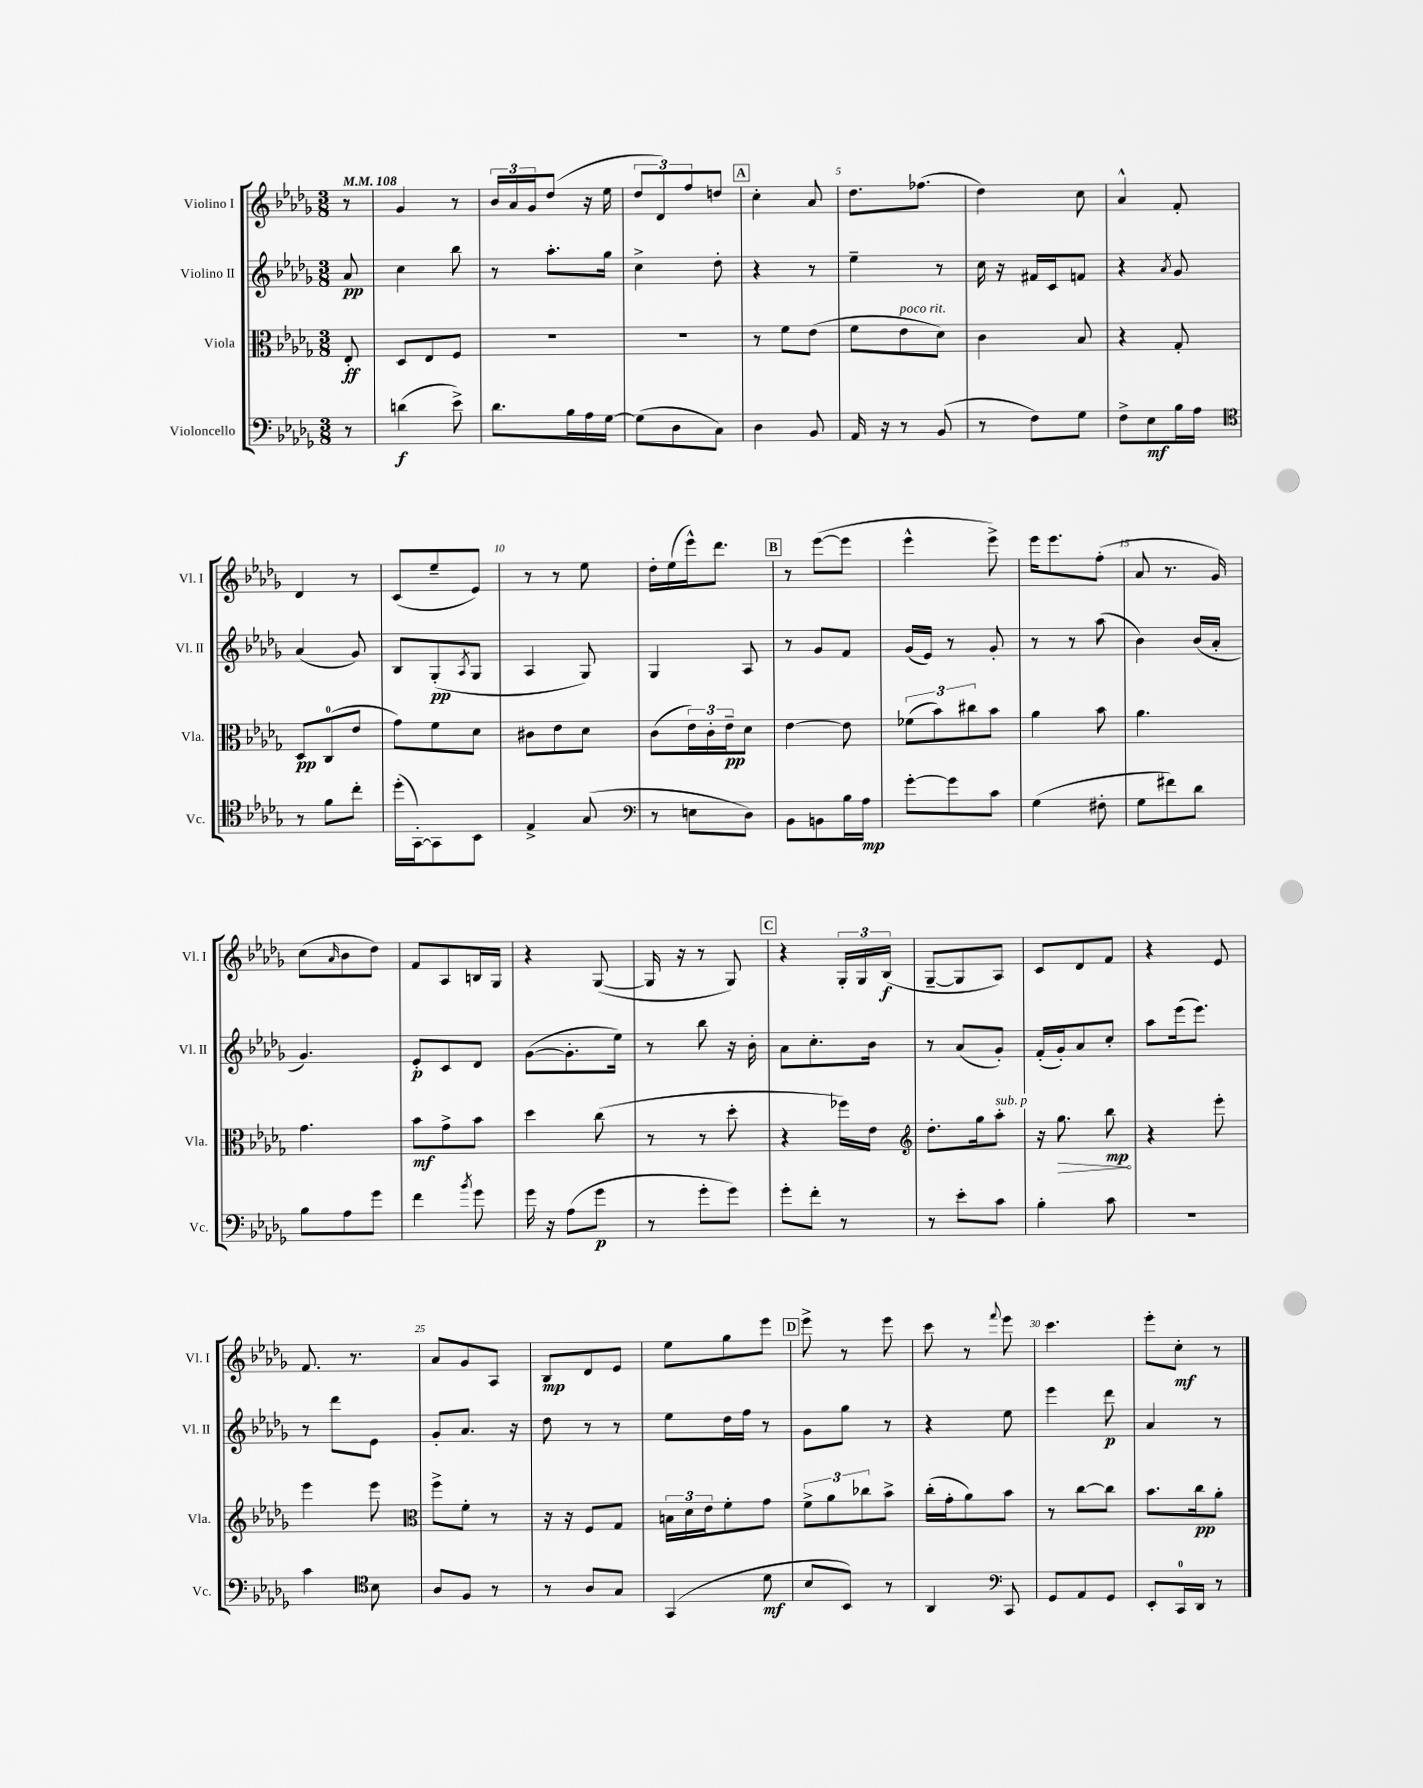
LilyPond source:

<<
\new StaffGroup <<
\new Staff = "s0" \with { instrumentName = "Violino I" shortInstrumentName = "Vl. I" } {
    \clef treble \key des \major \numericTimeSignature \time 3/8 \partial 8 \tempo 4 = 108
    r8 |
    ges'4 r8 |
    \tuplet 3/2 { bes'16 aes'16 ges'16 } des''8( r16 ees''16 |
    \tuplet 3/2 { des''8 des'8) f''8 } d''8 |
    \mark \markup { \box "A" } c''4-. aes'8 |
    des''8. fes''8.( |
    des''4) c''8 |
    aes'4-^ f'8-. |
    des'4 r8 |
    c'8( ees''8-- ees'8) |
    r8 r8 ees''8 |
    des''16-. ees''16( ees'''16-^) des'''8. |
    \mark \markup { \box "B" } r8 ees'''8~( ees'''8 |
    ees'''4-^ ees'''8->) |
    ees'''16 ees'''8. f''8-.( |
    aes'8 r8. ges'16) |
    c''8( \grace { aes'16 } bes'8 des''8) |
    f'8 aes8 b16 ges16 |
    r4 ges8~( |
    ges16 r16 r8 ges8) |
    \mark \markup { \box "C" } r4 \tuplet 3/2 { ges16-. ges16 bes16\f( } |
    ges8~-- ges8 aes8) |
    c'8 des'8 f'8 |
    r4 ees'8 |
    f'8. r8. |
    aes'8 ges'8 aes8 |
    bes8\mp des'8 ees'8 |
    ees''8 ges''8 ees'''8 |
    \mark \markup { \box "D" } ees'''8-> r8 ees'''8 |
    c'''8 r8 \appoggiatura { f'''8 } ees'''8 |
    c'''4. |
    ees'''8-. c''8-.\mf r8 \bar "|." |
}
\new Staff = "s1" \with { instrumentName = "Violino II" shortInstrumentName = "Vl. II" } {
    \clef treble \key des \major \numericTimeSignature \time 3/8 \partial 8
    aes'8\pp |
    c''4 bes''8 |
    r8 aes''8.-. ges''16 |
    c''4-> des''8-. |
    \mark \markup { \box "A" } r4 r8 |
    ees''4-- r8 |
    c''16 r16 fis'16 c'16 f'8 |
    r4 \acciaccatura { aes'8 } ges'8 |
    aes'4( ges'8) |
    bes8 ges8-.\pp( \acciaccatura { aes8 } ges8 |
    aes4 ges8) |
    ges4 aes8 |
    \mark \markup { \box "B" } r8 ges'8 f'8 |
    ges'16( ees'16) r8 ges'8-. |
    r8 r8 aes''8( |
    bes'4) bes'16( aes'16-. |
    ges'4.) |
    ees'8-.\p c'8 des'8 |
    ges'8~( ges'8.-. ees''16) |
    r8 bes''8 r16 bes'16-. |
    \mark \markup { \box "C" } aes'8 c''8.-. bes'16 |
    r8 aes'8( ges'8-.) |
    f'16-.( ges'16-.) aes'8 c''8-. |
    aes''8 ees'''16( ees'''8.) |
    r8 des'''8 ees'8 |
    ges'8-. aes'8. r16 |
    des''8 r8 r8 |
    ees''8 des''16 f''16 r8 |
    \mark \markup { \box "D" } ges'8 ges''8 r8 |
    r4 ees''8 |
    ees'''4 des'''8\p |
    aes'4 r8 \bar "|." |
}
\new Staff = "s2" \with { instrumentName = "Viola" shortInstrumentName = "Vla." } {
    \clef alto \key des \major \numericTimeSignature \time 3/8 \partial 8
    ees8-.\ff |
    des8 ees8 f8 |
    R4. |
    R4. |
    \mark \markup { \box "A" } r8 f'8 ees'8( |
    f'8 ees'8^\markup { \italic "poco rit." } des'8) |
    c'4 bes8 |
    r4 ges8-. |
    des8\pp c8-0( ees'8 |
    ges'8) f'8 des'8 |
    cis'8 ees'8 des'8 |
    c'8( \tuplet 3/2 { ees'16) c'16-. ees'16--\pp } des'8 |
    \mark \markup { \box "B" } ees'4~ ees'8 |
    \tuplet 3/2 { fes'8( bes'8) cis''8 } bes'8 |
    aes'4 bes'8 |
    aes'4. |
    ges'4. |
    bes'8\mf ges'8-> bes'8 |
    des''4 c''8( |
    r8 r8 des''8-. |
    \mark \markup { \box "C" } r4 fes''16) ees'16 |
    \clef treble des''8.-. ges''16 aes''8-.^\markup { \italic "sub. p" } |
    r16 \once \override Hairpin.circled-tip = ##t ges''8.\> bes''8\mp\! |
    r4 ees'''8-. |
    ees'''4 ees'''8 |
    \clef alto f''8-> f'8-. r8 |
    r16 r16 f8 ges8 |
    \tuplet 3/2 { b16 des'16 ees'16 } f'8-. ges'8 |
    \mark \markup { \box "D" } \tuplet 3/2 { f'8-> aes'8 ces''8 } bes'8-> |
    c''16-.( ges'16-. aes'8) bes'8 |
    r8 c''8~ c''8 |
    bes'8. c''16\pp aes'8-. \bar "|." |
}
\new Staff = "s3" \with { instrumentName = "Violoncello" shortInstrumentName = "Vc." } {
    \clef bass \key des \major \numericTimeSignature \time 3/8 \partial 8
    r8 |
    d'4\f( ees'8->) |
    des'8. bes16 aes16 ges16~ |
    ges8( des8 c8) |
    \mark \markup { \box "A" } des4 bes,8 |
    aes,16 r16 r8 bes,8( |
    r8 f8) ges8 |
    f8-> ees8\mf bes16 aes16 |
    \clef tenor r8 f'8 c''8-. |
    des''16-.( ges,16~-.) ges,8 bes,8 |
    ees4-> ges8( |
    \clef bass r8 e8 des8) |
    \mark \markup { \box "B" } bes,8 b,8 bes16 aes16\mp |
    ges'8~-. ges'8 c'8 |
    ges4( fis8-. |
    ges8 fis'8) des'8 |
    bes8 aes8 ges'8 |
    f'4 \acciaccatura { bes'8 } ges'8 |
    ges'16 r16 aes8( ges'8\p |
    r8 ges'8-. ges'8) |
    \mark \markup { \box "C" } ges'8-. f'8-. r8 |
    r8 ees'8-. c'8 |
    bes4-. c'8 |
    R4. |
    c'4 \clef tenor bes8 |
    aes8 f8 r8 |
    r8 aes8 ges8 |
    ges,4( des'8\mf |
    \mark \markup { \box "D" } bes8 bes,8) r8 |
    aes,4 \clef bass c,8 |
    ges,8 aes,8 ges,8 |
    ees,8-. c,16-0 des,16 r8 \bar "|." |
}
>>
>>
\layout { \context { \Score \override BarNumber.break-visibility = ##(#f #t #t) barNumberVisibility = #(every-nth-bar-number-visible 5) } }
